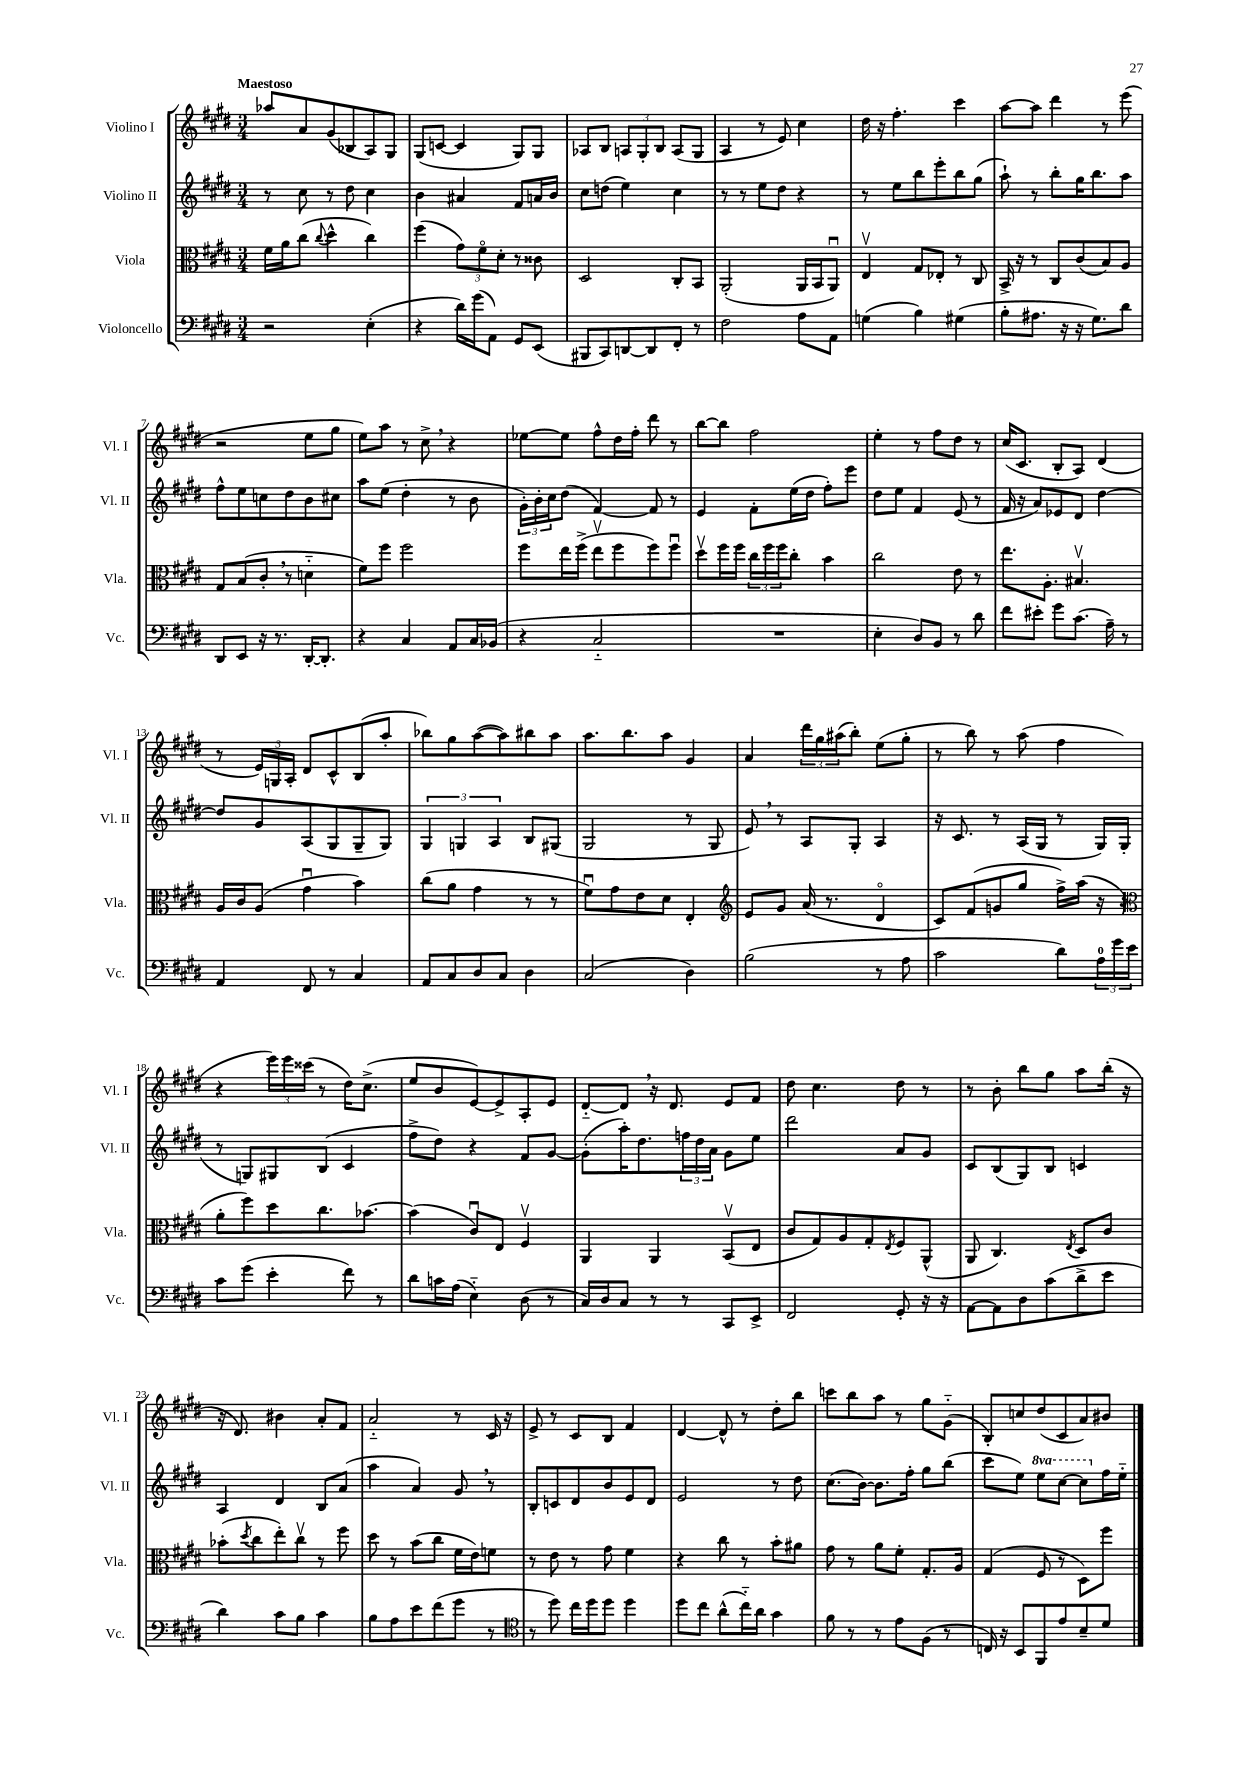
<<
\new StaffGroup <<
\new Staff = "s0" \with { instrumentName = "Violino I" shortInstrumentName = "Vl. I" } {
    \clef treble \key e \major \numericTimeSignature \time 3/4 \tempo "Maestoso"
    aes''8 a'8 gis'8( bes8 a8) gis8 |
    gis8( c'8~ c'4 gis8) gis8 |
    aes8 b8 \tuplet 3/2 { a8 gis8-. b8 } a8( gis8 |
    a4 r8 e'8) cis''4 |
    dis''16 r16 fis''4.-. cis'''4 |
    a''8~ a''8 dis'''4 r8 e'''8( |
    r2 e''8 gis''8 |
    e''8) a''8 r8 cis''8-> \breathe r4 |
    ees''8~ ees''8 fis''8-^ dis''16 fis''16-. dis'''8 r8 |
    b''8~ b''8 fis''2 |
    e''4-. r8 fis''8 dis''8 r8 |
    cis''16( cis'8. b8-. a8) dis'4( |
    r8 \tuplet 3/2 { e'16) g16 a16-. } dis'8 cis'8-^ b8( a''8-. |
    bes''8) gis''8 a''8~( a''8) bis''8 a''8 |
    a''8. b''8. a''8 gis'4 |
    a'4 \tuplet 3/2 { dis'''16 gis''16 ais''16( } b''8-.) e''8( gis''8-. |
    r8 b''8) r8 a''8( fis''4 |
    r4 \tuplet 3/2 { e'''16) e'''16 cisis'''16( } r8 dis''16) cis''8.->( |
    e''8 b'8 e'8~) e'8-> a8-. e'8 |
    dis'8~-_ dis'8 \breathe r16 dis'8. e'8 fis'8 |
    dis''8 cis''4. dis''8 r8 |
    r8 b'8-. b''8 gis''8 a''8 b''16-.( r16 |
    r16 dis'8.) bis'4 a'8-. fis'8 |
    a'2-_ r8 cis'16 r16 |
    e'8-> r8 cis'8 b8 fis'4 |
    dis'4~ dis'8-^ r8 dis''8-. b''8 |
    c'''8 b''8 a''8 r8 gis''8 gis'8-_( |
    b8-.) c''8 dis''8( cis'8 a'8) bis'8 \bar "|." |
}
\new Staff = "s1" \with { instrumentName = "Violino II" shortInstrumentName = "Vl. II" } {
    \clef treble \key e \major \numericTimeSignature \time 3/4 \set Staff.ottavationMarkups = #ottavation-simple-ordinals
    r8 cis''8 r8 dis''8 cis''4 |
    b'4 ais'4 fis'8 a'16 b'16 |
    cis''8 d''8( e''4) cis''4 |
    r8 r8 e''8 dis''8 r4 |
    r8 e''8 b''8 e'''8-. b''8 gis''8( |
    a''8-!) r8 b''8-. gis''16 b''8. a''8 |
    fis''8-^ e''8 c''8 dis''8 b'8 cis''8 |
    a''8 e''8( dis''4-. r8 b'8 |
    \tuplet 3/2 { gis'16-.) b'16-. cis''16 } dis''8( fis'4~) fis'8 r8 |
    e'4 fis'8-. e''16( dis''16 fis''8-.) e'''8 |
    dis''8 e''8 fis'4 e'8( r8 |
    fis'16 r16 a'8) ees'8 dis'8 dis''4~ |
    dis''8 gis'8 a8( gis8 gis8-- gis8) |
    \tuplet 3/2 { gis4 g4 a4 } b8 gis8( |
    gis2 r8 gis8 |
    e'8) \breathe r8 a8 gis8-. a4 |
    r16 cis'8. r8 a16( gis16 r8 gis16) gis16( |
    r8 g8) gis8 b8( cis'4 |
    fis''8-> dis''8) r4 fis'8 gis'8~ |
    gis'8-.( a''16-.) dis''8. \tuplet 3/2 { f''16 dis''16 a'16 } gis'8 e''8 |
    dis'''2 a'8 gis'8 |
    cis'8 b8( gis8) b8 c'4 |
    a4 dis'4 b8 a'8( |
    a''4 a'4) gis'8 \breathe r8 |
    b8-. c'8 dis'8 b'8 e'8 dis'8 |
    e'2 r8 dis''8 |
    cis''8.( b'16~) b'8. fis''16-. gis''8 b''8( |
    cis'''8 e''8) \ottava #1 e'''8 cis'''8~ cis'''8 \ottava #0 fis''16 e''16-_ \bar "|." |
}
\new Staff = "s2" \with { instrumentName = "Viola" shortInstrumentName = "Vla." } {
    \clef alto \key e \major \numericTimeSignature \time 3/4
    fis'16 a'16 cis''8( \appoggiatura { cis''8 } dis''4-^ cis''4) |
    fis''4( \tuplet 3/2 { gis'8) fis'8\flageolet dis'8-. } r8 cisis'8 |
    dis2 cis8-. b,8 |
    a,2-.( a,16 b,16 a,8\downbow) |
    e4\upbow gis8 ees8-. r8 cis8 |
    b,16-> r16 r8 cis8 cis'8( b8) a8 |
    gis8 b8( cis'8-. \breathe r8 d'4-_ |
    fis'8) fis''8 fis''2 |
    fis''8 e''16 fis''16->( e''8\upbow fis''8 fis''8) fis''8\downbow |
    dis''8\upbow fis''16 fis''16 \tuplet 3/2 { cis''16 fis''16 fis''16 } cis''8-. b'4 |
    cis''2 e'8 r8 |
    e''8. a8.-. bis4.\upbow |
    a16 cis'16 a8( gis'4\downbow b'4) |
    cis''8( a'8 gis'4 r8 r8 |
    fis'8\downbow) gis'8 e'8 dis'8 e4-. |
    \clef treble e'8 gis'8 a'16( r8. dis'4\flageolet |
    cis'8) fis'8( g'8 gis''8 fis''16->) a''16( r16 r16 |
    \clef alto a'8-. fis''8) dis''8 cis''8. bes'8.~ |
    bes'4( cis'8\downbow) e8 fis4\upbow |
    a,4 a,4 b,8\upbow( e8 |
    cis'8 gis8) a8 gis8-. \acciaccatura { e8 } fis8 a,8-^( |
    a,8 cis4.) \acciaccatura { e8 } dis8 cis'8 |
    bes'8-.( \acciaccatura { dis''8 } cis''8 e''8-.) cis''8\upbow r8 fis''8 |
    dis''8 r8 b'8( cis''8 fis'16 e'16) f'8 |
    r8 e'8 r8 gis'8 fis'4 |
    r4 cis''8 r8 b'8-. ais'8 |
    gis'8 r8 a'8 fis'8-. gis8.-. a16 |
    gis4( fis8 r8 dis8) fis''8 \bar "|." |
}
\new Staff = "s3" \with { instrumentName = "Violoncello" shortInstrumentName = "Vc." } {
    \clef bass \key e \major \numericTimeSignature \time 3/4
    r2 e4-.( |
    r4 dis'16) gis'16( a,8) gis,8 e,8( |
    bis,,8 cis,8) d,8~ d,8 fis,8-. r8 |
    fis2 a8 a,8 |
    g4( b4) gis4( |
    b8-. ais8. r16 r16 gis8.) dis'8 |
    dis,8 e,8 r16 r8. dis,16~-. dis,8.-. |
    r4 cis4 a,8 cis16 bes,16( |
    r4 cis2-_ |
    R2. |
    e4-. dis8) b,8 r8 dis'8 |
    fis'8 eis'8-. gis'8 cis'8.( a16--) r8 |
    a,4 fis,8 r8 cis4 |
    a,8 cis8 dis8 cis8 dis4 |
    cis2( dis4) |
    b2( r8 a8 |
    cis'2 dis'8) \tuplet 3/2 { a16-0 gis'16 e'16 } |
    cis'8 gis'8( e'4-. fis'8) r8 |
    dis'8 c'16 a16( e4-_) dis8( r8 |
    cis16) dis16 cis8 r8 r8 cis,8 e,8-> |
    fis,2 gis,8-. r16 r16 |
    a,8~ a,8 dis8 cis'8( dis'8-> e'8 |
    dis'4) cis'8 b8 cis'4 |
    b8 a8 e'8 fis'8( gis'8 r8 |
    \clef tenor r8 dis''8) cis''16 dis''16 dis''8 dis''4 |
    dis''8 cis''8 a'8-^( cis''16-_) a'16 gis'4 |
    fis'8 r8 r8 e'8 fis8( r8 |
    c16) r16 b,8 fis,8 e'8 b8-- dis'8 \bar "|." |
}
>>
>>
